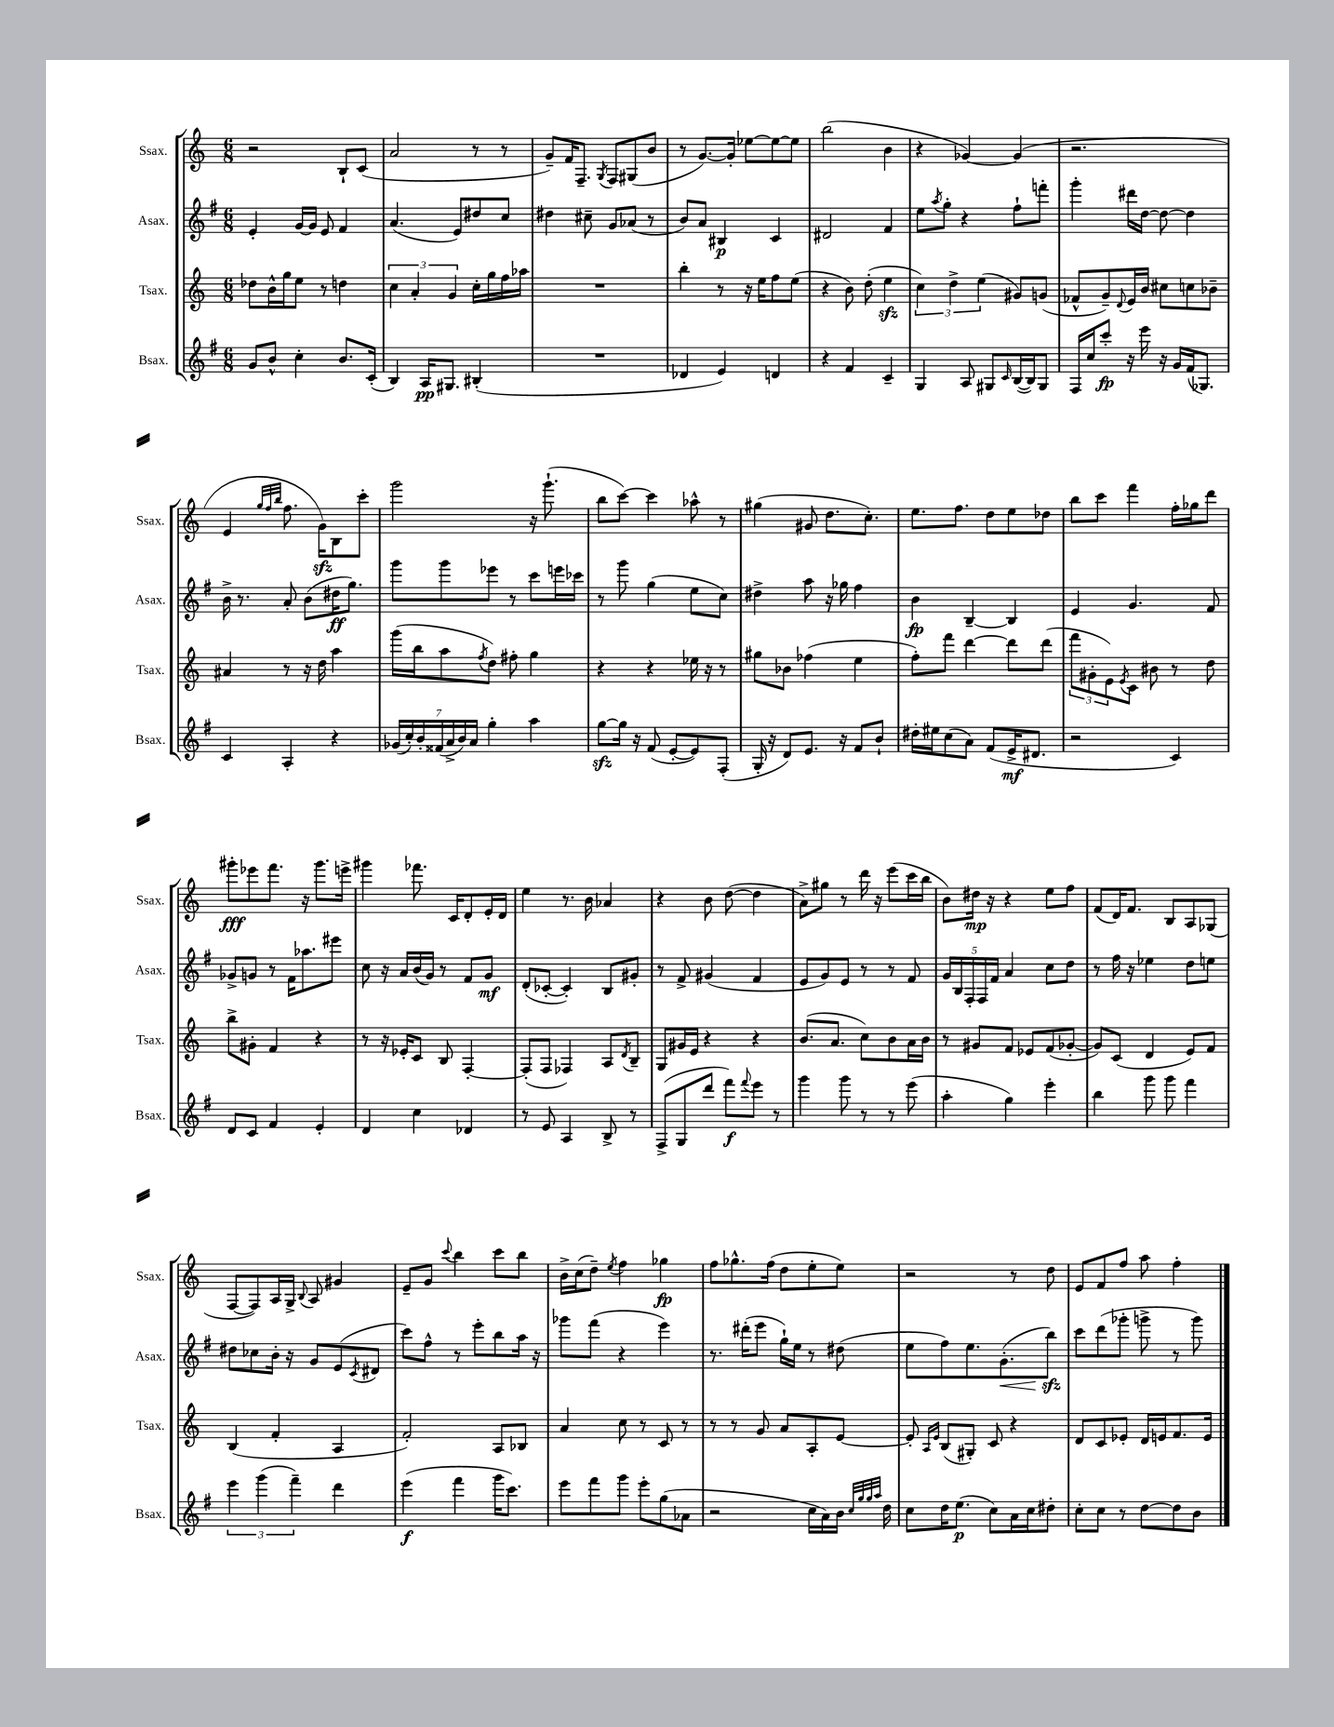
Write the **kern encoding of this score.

**kern	**kern	**kern	**kern
*staff4	*staff3	*staff2	*staff1
*clefG2	*clefG2	*clefG2	*clefG2
*k[f#]	*k[]	*k[f#]	*k[]
*M6/8	*M6/8	*M6/8	*M6/8
8g	8dd-	4e'	2r
8b^^	16b^^	.	.
.	16gg	.	.
4cc'	8ee	[16g	.
.	.	16g]	.
.	8r	8e	.
8.b	4dd	4f#	8B`
.	.	.	(8c
(16c'	.	.	.
=	=	=	=
4B)	6cc	(4.a	2a
.	6a'	.	.
16A	.	.	.
8.G#	.	.	.
.	6g	.	.
.	.	8e)	.
(4B#'	16cc'	8dd#	8r
.	16gg	.	.
.	16ff	8cc	8r
.	16aa-	.	.
=	=	=	=
2.r	2.r	4dd#	8g~)
.	.	.	16f
.	.	.	8.F~
.	.	8cc#~	.
.	.	.	8qG
.	.	8g	8F
.	.	(8a-	(8G#
.	.	8r	8b
=	=	=	=
4d-	4bb'	8b)	8r
.	.	8a	[8.g)
4e)	8r	4B#	.
.	.	.	16g']
.	16r	.	[8ee-
.	16ee	.	.
4d	8ff	4c	8ee-_
.	(8ee	.	8ee-]
=	=	=	=
4r	4r	2d#	(2bb
4f#	8b)	.	.
.	(8dd'	.	.
4c~	4ee	4f#	4b
=	=	=	=
4G	6cc)	8ee	4r
.	.	8qaa	.
.	.	8gg'	.
.	6dd^	.	.
8A	.	4r	[4g-)
.	(6ee	.	.
8G#	.	.	.
16qqc	.	.	.
([16B	8g#)	8ff#`	(4g-]
16B])	.	.	.
8G#	(8g	8fff'	.
=	=	=	=
16F#	8f-^^	4ggg'	2.r
16cc	.	.	.
8ccc'	8g~)	.	.
.	8qqd	.	.
16r	16e	16ddd#	.
16eee	16b	[16dd	.
16r	8cc#	8dd_	.
16g	.	.	.
(16f#	8cc	4dd]	.
8.G-)	.	.	.
.	8b-~	.	.
=	=	=	=
4c	4a#	16b^	4e
.	.	8.r	.
.	.	.	32qqgg
.	.	.	32qqff
.	.	.	32qqbb
4A'	8r	8a'	8.ff
.	16r	(8b	.
.	16dd	.	16g)
4r	4aa	16dd#	8B
.	.	8.gg)	.
.	.	.	8ccc'
=	=	=	=
(28g-	(16ggg	8ggg	2ggg
28cc')	.	.	.
.	16bb	.	.
28b'	.	.	.
(28f##	.	.	.
.	8aa	8ggg	.
28a^	.	.	.
28b)	.	.	.
28a	.	.	.
.	8qff	.	.
4gg'	8dd)	8eee-	.
.	8ff#'	8r	.
4aa	4gg	8ccc	16r
.	.	.	(8.ggg`
.	.	16eee	.
.	.	16ccc-	.
=	=	=	=
[8gg	4r	8r	8bb
16gg]	.	8ggg	[8ccc)
16r	.	.	.
(8f#	4r	(4gg	4ccc]
[8e'	.	.	.
8e])	16ee-	8ee	8aa-^^
.	16r	.	.
(8F#'	8r	8cc)	8r
=	=	=	=
16G'	8gg#	4dd#^	(4gg#
16r	.	.	.
8d)	8b-	.	.
8.e	(4ff-	8aa	8g#
.	.	16r	8.dd
16r	.	16gg-	.
8f#	4ee	4ff#	.
.	.	.	8.cc')
8b`	.	.	.
=	=	=	=
16dd#'	8ff')	4b	8.ee
16ee#	.	.	.
(8cc	8fff	.	.
.	.	.	8.ff
8a)	[4ddd	[4B~	.
(8f#	.	.	8dd
16e^	8ddd]	4B]	8ee
8.d#	.	.	.
.	(8ddd	.	8dd-
=	=	=	=
2r	12fff	4e	8bb
.	12g#'	.	.
.	.	.	8ccc
.	12e)	.	.
.	8qe	.	.
.	8c	4.g	4fff
.	8b#	.	.
4c)	8r	.	16ff'
.	.	.	16gg-
.	8dd	8f#	8ddd
=	=	=	=
8d	8bb^	8g-^	8ggg#'
8c	8g#'	8g	8eee-
4f#	4f	8r	8.fff
.	.	16f#	.
.	.	8.aa-	16r
4e'	4r	.	8.ggg#
.	.	8eee#	.
.	.	.	16eee^
=	=	=	=
4d	8r	8cc	4ggg#
.	16r	16r	.
.	16e-'	16a	.
4cc	8c	(16b	8.fff-
.	.	16g)	.
.	8B	8r	.
.	.	.	16c
4d-	[4F'	8f#	8d'
.	.	8g	16e'
.	.	.	16d
=	=	=	=
8r	(8F']	(8d'	4ee
8e	8F	[8c-'	.
4A	4F-)	4c-'])	8.r
.	.	.	16b
8B^	8A	8B	4a-
.	8qd	.	.
8r	8B~	8g#'	.
=	=	=	=
(8F#^	8G	8r	4r
8G	16g#	8f#^	.
.	16e	.	.
8ddd	4r	(4g#	8b
8fff#)	.	.	([8dd
8qqfff#	.	.	.
8eee	4r	4f#	4dd]
8r	.	.	.
=	=	=	=
4ggg	(8.b	8e	8a^)
.	.	8g)	8gg#
.	8.a	.	.
8ggg	.	8e	8r
8r	8cc)	8r	16ddd
.	.	.	16r
8r	8b	8r	(8eee
(8eee	16a	8f#	16ccc
.	16b	.	16bb
=	=	=	=
4aa'	8r	20g	8b)
.	.	20B	.
.	.	20F#'	.
.	8g#	.	16dd#
.	.	20F#	.
.	.	.	16r
.	.	20f#	.
4gg)	8f	4a	4r
.	8e-	.	.
4eee'	(8f	8cc	8ee
.	[8g-'	8dd	8ff
=	=	=	=
4bb	8g-])	8r	(8f
.	(8c	16ff#	16d)
.	.	16r	8.f
8ggg	4d	4ee-	.
8ggg	.	.	8B
4fff#	8e)	8dd	8A
.	8f	8ee	(8G-
=	=	=	=
6eee	(4B	8dd#	[8F
.	.	8cc-	8F])
(6ggg	.	.	.
.	4f'	16b'	16A
.	.	16r	16G^
6fff#~)	.	.	.
.	.	.	8qqB
.	.	8g	8A
4ddd	4A	(8e	4g#
.	.	8qc	.
.	.	8d#	.
=	=	=	=
(4eee	2f')	8ccc)	8e~
.	.	8ff#^^	8g
.	.	.	8qqccc
4fff#	.	8r	4bb
.	.	8eee'	.
16ggg	8A	8bb	8ccc
8.ccc)	.	.	.
.	8B-	16aa	8bb
.	.	16r	.
=	=	=	=
8eee	4a	8ggg-	16b^
.	.	.	(16cc
8fff#	.	(8fff#	8dd~)
.	.	.	8qee
8ggg	8cc	4r	4ff
8eee'	8r	.	.
(8gg	8c	4eee)	4gg-
8a-	8r	.	.
=	=	=	=
2r	8r	8.r	8ff
.	8r	.	8.gg-^^
.	.	(16ddd#'	.
.	8g	8eee	.
.	.	.	(16ff
.	8a	16gg`)	8dd
.	.	16ee	.
16cc	8A'	8r	8ee'
16a)	.	.	.
16b	[8e	(8dd#	8ee)
32qqcc	.	.	.
32qqgg	.	.	.
32qqgg	.	.	.
32qqaa	.	.	.
16dd	.	.	.
=	=	=	=
8cc	8e']	8ee	2r
.	16qqA	.	.
.	16qqe	.	.
16dd	(8B	8ff#)	.
(8.ee	.	.	.
.	8G#')	8.ee	.
8cc)	8c	.	.
.	.	(8.g'	.
16a	4r	.	8r
16cc	.	.	.
8dd#'	.	8bb)	8dd
=	=	=	=
8cc'	8d	8ccc	8e
8cc	8c	(8ddd	8f
8r	8e-'	8ggg-'	8ff
[8dd	16d	8ggg^	8aa
.	16e	.	.
8dd]	8.f	8r	4ff'
8b	.	8ggg)	.
.	16e	.	.
==	==	==	==
*-	*-	*-	*-
